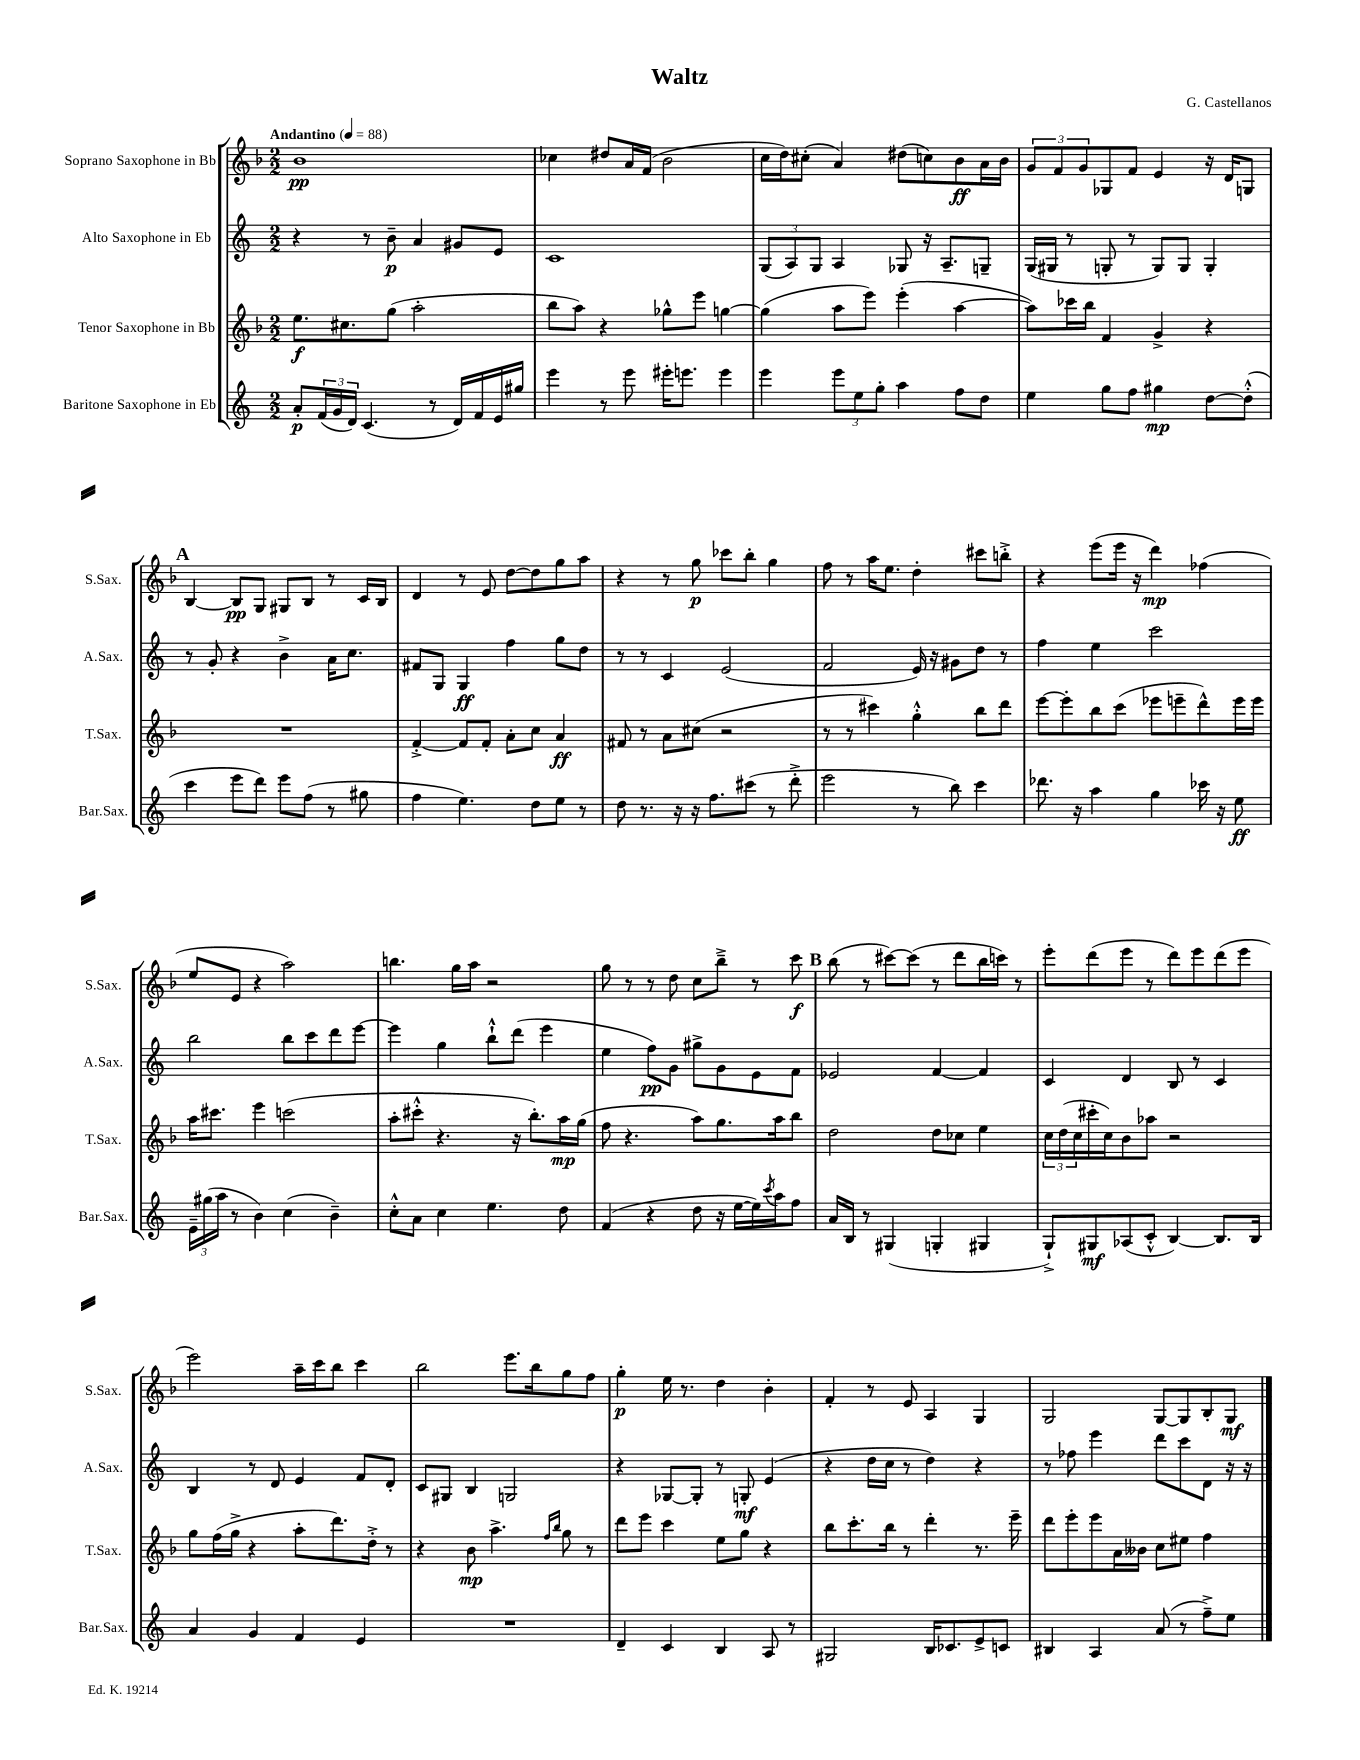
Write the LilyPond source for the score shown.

\header { title = "Waltz" composer = "G. Castellanos" }
<<
\new StaffGroup <<
\new Staff = "s0" \with { instrumentName = "Soprano Saxophone in Bb" shortInstrumentName = "S.Sax." } {
    \clef treble \key f \major \numericTimeSignature \time 2/2 \tempo "Andantino" 4 = 88
    bes'1\pp |
    ces''4 dis''8 a'16 f'16( bes'2 |
    c''16 d''16) cis''8-.( a'4) dis''8( c''8) bes'8\ff a'16 bes'16 |
    \tuplet 3/2 { g'8 f'8 g'8 } ges8 f'8 e'4 r16 d'16 g8 |
    \mark \markup { \bold "A" } bes4~ bes8\pp g8 gis8 bes8 r8 c'16 bes16 |
    d'4 r8 e'8 d''8~ d''8 g''8 a''8 |
    r4 r8 g''8\p ces'''8 bes''8-. g''4 |
    f''8 r8 a''16 e''8. d''4-. cis'''8 b''8-.-> |
    r4 e'''8( e'''16 r16 d'''4\mp) fes''4( |
    e''8 e'8 r4 a''2) |
    b''4. g''16 a''16 r2 |
    g''8 r8 r8 d''8 c''8 bes''8---> r8 c'''8\f |
    \mark \markup { \bold "B" } bes''8( r8 cis'''8~) cis'''8( r8 d'''8 bes''16 c'''16) r8 |
    e'''8-. d'''8( e'''8 r8 d'''8) e'''8 d'''8( e'''8 |
    e'''2) a''16-- c'''16 bes''8 c'''4 |
    bes''2 e'''8. bes''16 g''8 f''8 |
    g''4-.\p e''16 r8. d''4 bes'4-. |
    f'4-. r8 e'8 a4 g4 |
    g2 g8~ g8 bes8-. g8\mf \bar "|." |
}
\new Staff = "s1" \with { instrumentName = "Alto Saxophone in Eb" shortInstrumentName = "A.Sax." } {
    \clef treble \key c \major \numericTimeSignature \time 2/2
    r4 r8 b'8--\p a'4 gis'8 e'8 |
    c'1 |
    \tuplet 3/2 { g8( a8) g8 } a4 ges8 r16 a8.-- g8-- |
    g16( gis16 r8 g8-. r8 g8) g8 g4-. |
    \mark \markup { \bold "A" } r8 g'8-. r4 b'4-> a'16 c''8. |
    fis'8 g8 g4\ff f''4 g''8 d''8 |
    r8 r8 c'4 e'2( |
    f'2 e'16) r16 gis'8 d''8 r8 |
    f''4 e''4 c'''2 |
    b''2 b''8 c'''8 d'''8 e'''8~ |
    e'''4 g''4 b''8-!-^ d'''8( e'''4 |
    e''4 f''8\pp) g'8 gis''8-> g'8 e'8 f'8 |
    \mark \markup { \bold "B" } ees'2 f'4~ f'4 |
    c'4 d'4 b8 r8 c'4 |
    b4 r8 d'8 e'4 f'8 d'8-. |
    c'8 gis8 b4 g2 |
    r4 ges8~ ges8-. r8 g8-.\mf e'4( |
    r4 d''16 c''16 r8 d''4) r4 |
    r8 fes''8 e'''4 d'''8 c'''8 d'8 r16 r16 \bar "|." |
}
\new Staff = "s2" \with { instrumentName = "Tenor Saxophone in Bb" shortInstrumentName = "T.Sax." } {
    \clef treble \key f \major \numericTimeSignature \time 2/2
    e''8.\f cis''8. g''8( a''2-. |
    bes''8 a''8) r4 ges''8-^ e'''8 g''4~ |
    g''4( a''8 e'''8) e'''4-.( a''4~ |
    a''8) ces'''16 bes''16 f'4 g'4-> r4 |
    \mark \markup { \bold "A" } R1 |
    f'4~-.-> f'8 f'8-. a'8-. c''8 a'4\ff |
    fis'8 r8 a'8 cis''8( r2 |
    r8 r8 cis'''4) g''4-.-^ bes''8 d'''8 |
    e'''8~ e'''8-. bes''8 c'''8( ees'''8 e'''8-- d'''8-^) e'''16 e'''16 |
    a''16 cis'''8. e'''4 c'''2( |
    a''8-. cis'''8-.-^ r4. r16 bes''8.-.) a''16\mp g''16( |
    f''8 r4. a''8) g''8. a''16 bes''8 |
    \mark \markup { \bold "B" } d''2 d''8 ces''8 e''4 |
    \tuplet 3/2 { c''16 d''16( c''16 } cis'''16-. c''16) bes'8 aes''8 r2 |
    g''8 f''16( g''16-> r4 a''8-. d'''8.) d''16-.-> r8 |
    r4 bes'8\mp a''4.-> \grace { f''16 bes''16 } g''8 r8 |
    d'''8 e'''8 c'''4 e''8 g''8 r4 |
    bes''8 c'''8.-. bes''16 r8 d'''4-. r8. e'''16-- |
    d'''8 e'''8-. e'''8 a'16 beses'16 c''8 eis''8 f''4 \bar "|." |
}
\new Staff = "s3" \with { instrumentName = "Baritone Saxophone in Eb" shortInstrumentName = "Bar.Sax." } {
    \clef treble \key c \major \numericTimeSignature \time 2/2
    a'8-.\p \tuplet 3/2 { f'16( g'16 d'16) } c'4.( r8 d'16) f'16 e'16 gis''16 |
    e'''4 r8 e'''8 eis'''16-. e'''8. e'''4 |
    e'''4 \tuplet 3/2 { e'''8 e''8 g''8-. } a''4 f''8 d''8 |
    e''4 g''8 f''8 gis''4\mp d''8~ d''8-.-^( |
    \mark \markup { \bold "A" } c'''4 e'''8 d'''8) e'''8 f''8( r8 gis''8 |
    f''4 e''4.) d''8 e''8 r8 |
    d''8 r8. r16 r16 f''8. cis'''8( r8 d'''8-.-> |
    e'''2 r8 b''8) c'''4 |
    des'''8. r16 a''4 g''4 ces'''16 r16 e''8\ff |
    \tuplet 3/2 { e'16-- gis''16( a''16 } r8 b'4) c''4( b'4--) |
    c''8-.-^ a'8 c''4 e''4. d''8 |
    f'4( r4 d''8 r16 e''16~ e''16) \acciaccatura { c'''8 } a''16 f''8 |
    \mark \markup { \bold "B" } a'16 b16 r8 gis4( g4-. gis4 |
    g8-!->) gis8\mf aes8( c'8-.-^ b4~) b8. b16 |
    a'4 g'4 f'4 e'4 |
    R1 |
    d'4-- c'4 b4 a8 r8 |
    gis2 b16 ces'8. e'8-> c'8 |
    bis4 a4 a'8( r8 f''8--->) e''8 \bar "|." |
}
>>
>>
\layout { \context { \Score \remove "Bar_number_engraver" } }
